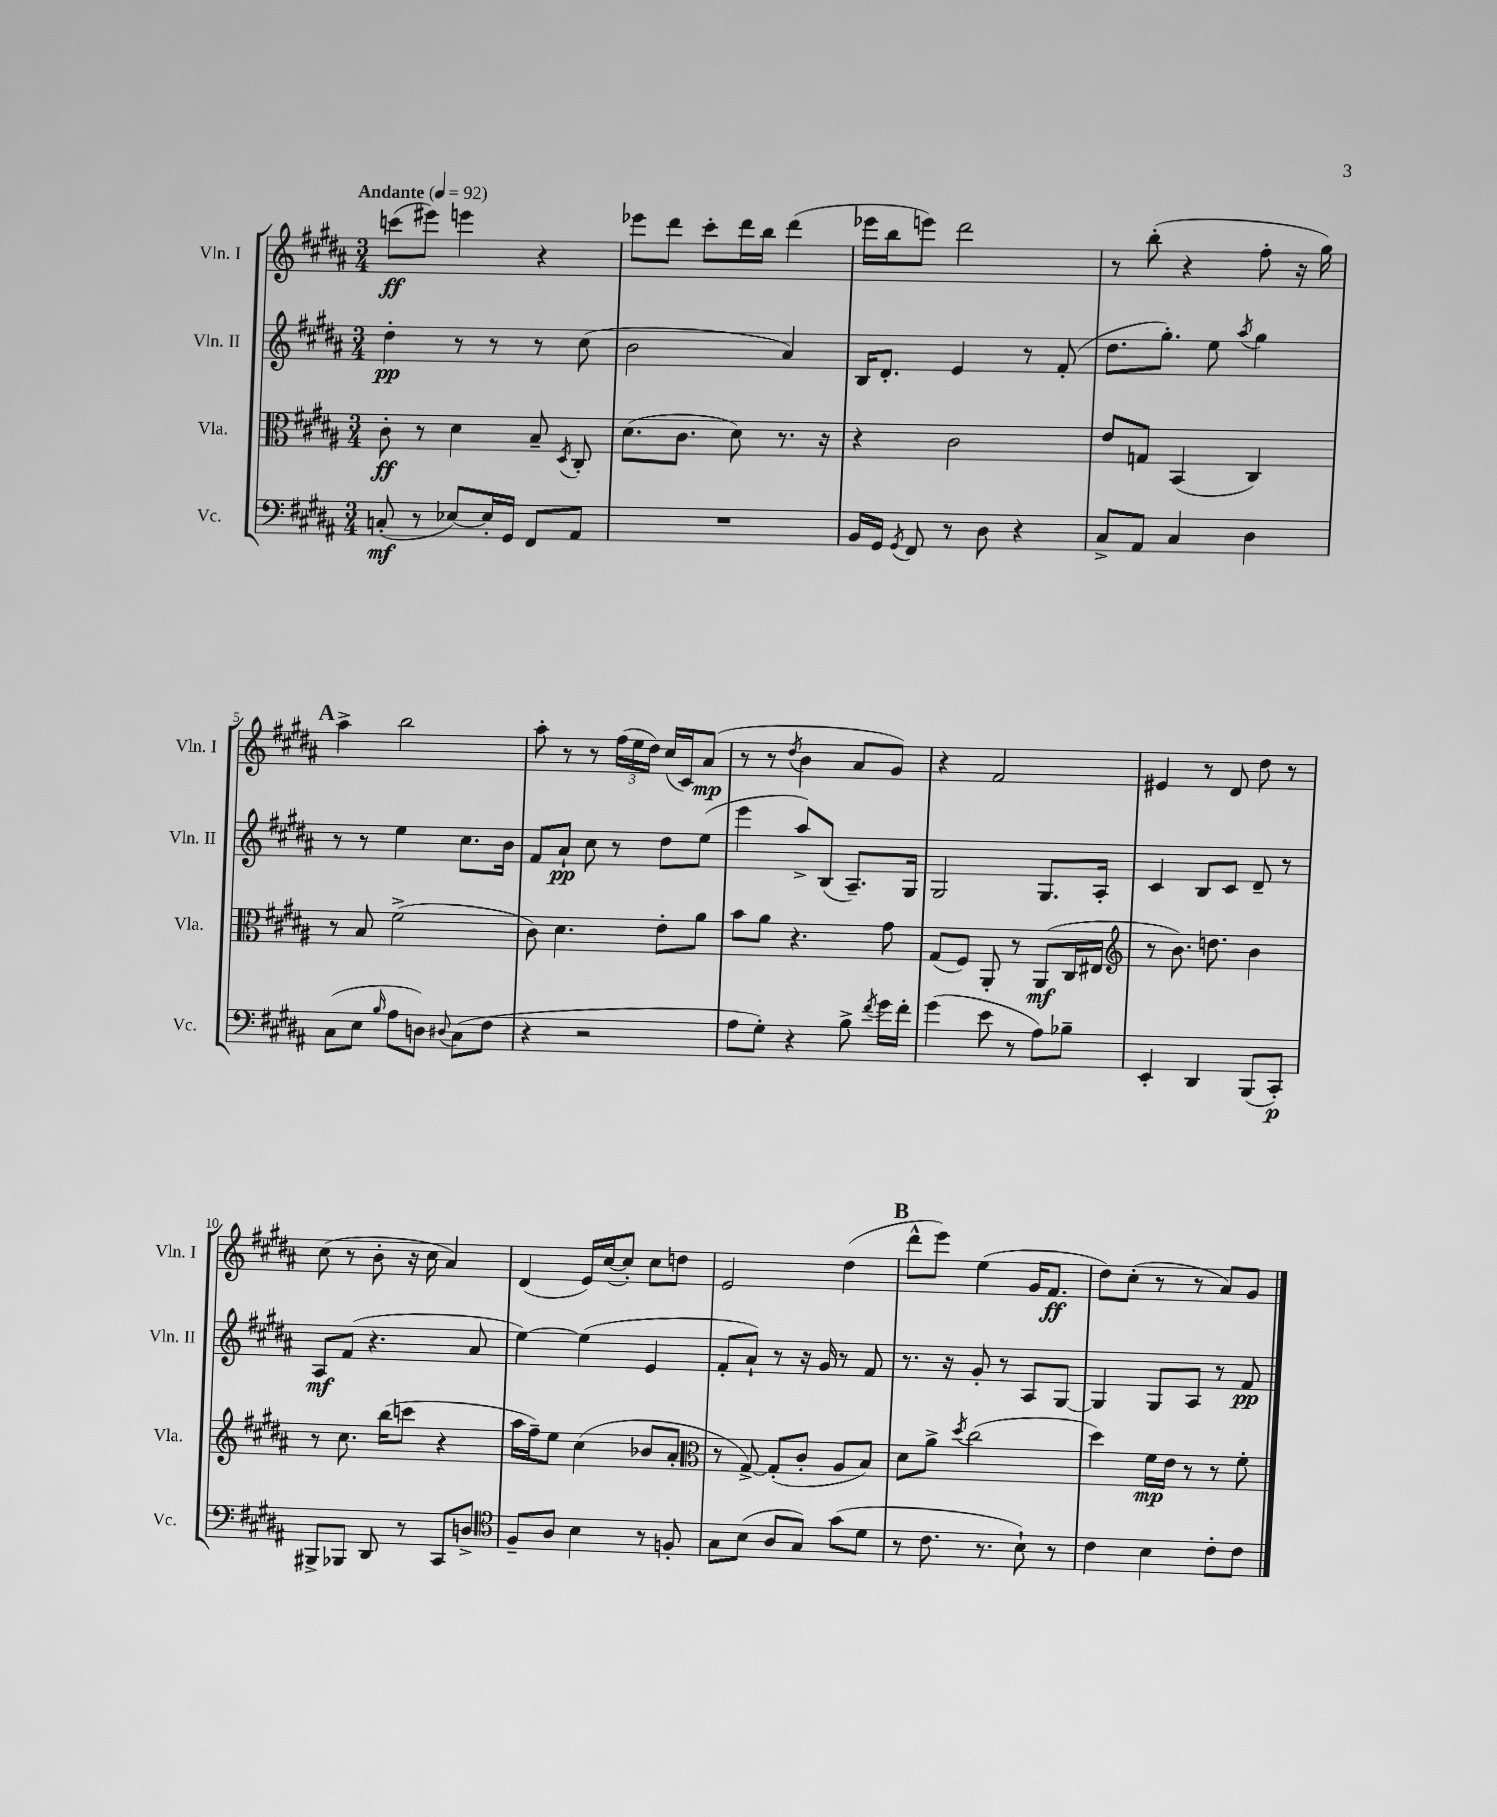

**kern	**kern	**kern	**kern
*staff4	*staff3	*staff2	*staff1
*clefF4	*clefC3	*clefG2	*clefG2
*k[f#c#g#d#a#]	*k[f#c#g#d#a#]	*k[f#c#g#d#a#]	*k[f#c#g#d#a#]
*M3/4	*M3/4	*M3/4	*M3/4
*MM92	*MM92	*MM92	*MM92
(8C'/	8c#'\	4dd#'\	(8ccc\L
8r	8r	.	8eee#\J)
[8E-/L)	4d#\	8r	4eee\
16E-'/]L	.	8r	.
16GG#/JJ	.	.	.
8FF#/L	8B~/	8r	4r
.	8qD#/	.	.
8AA#/J	8C#'/	(8cc#\	.
=	=	=	=
2.r	(8.d#\L	2b\	8eee-\L
.	.	.	8ddd#\J
.	8.c#\J	.	.
.	.	.	8ccc#'\L
.	8d#\)	.	16ddd#\L
.	.	.	16bb\JJ
.	8.r	4a#/)	(4ddd#\
.	16r	.	.
=	=	=	=
16BB/LL	4r	16B/LK	16eee-\LL
16GG#/JJ	.	8.d#'/J	16bb\J
8qGG#/	.	.	.
8FF#/	.	.	8eee\J)
8r	2c#\	4e/	2ddd#\
8D#\	.	.	.
4r	.	8r	.
.	.	(8f#'/	.
=	=	=	=
8C#^/L	8e/L	8.dd#\L	8r
8AA#/J	8G/J	.	(8bb'\
.	.	8.gg#'\J)	.
4C#/	(4BB/	.	4r
.	.	8ee\	.
.	.	8qaa#/	.
4D#\	4C#/)	4gg#\	8ff#'\
.	.	.	16r
.	.	.	16gg#\)
=	=	=	=
(8C#\L	8r	8r	4aa#^\
8E\J	8B/	8r	.
16qqB/	.	.	.
8A#\L	(2f#^\	4ee\	2bb\
8D\J)	.	.	.
8qqD#/	.	.	.
(8C#\L	.	8.cc#\L	.
8F#\J	.	.	.
.	.	16b\Jk	.
=	=	=	=
4r	8c#\)	8f#/L	8aa#'\
.	4.d#\	8a#`/J	8r
2r	.	8cc#\	8r
.	.	8r	(24ff#\LL
.	.	.	24ee\
.	.	.	24dd#\JJ)
.	8e'\L	8dd#\L	(16cc#/LL
.	.	.	16c#/J)
.	8a#\J	(8ee\J	(8a#/J
=	=	=	=
8A#\L	8b\L	4eee\	8r
8G#'\J)	8a#\J	.	8r
.	.	.	8qdd#/
4r	4.r	8aa#^/L)	4b\
.	.	(8B/J	.
8B^\	.	8.A#~/L)	8a#/L
8qf#/	.	.	.
16g#\LL	8g#\	.	8g#/J)
16f#'\JJ	.	16G#/Jk	.
=	=	=	=
(4g#\	(8G#/L	2G#/	4r
.	8F#/J)	.	.
8e\	8AA#'/	.	2f#/
8r	8r	.	.
8A#\L)	(8AA#/L	8.G#/L	.
8B-~\J	16C#/L	.	.
.	16E#/JJ	16A#'/Jk	.
=	=	=	=
*	*clefG2	*	*
4EE'/	8r	4c#/	4e#/
.	8.b\)	.	.
4DD#/	.	8B/L	8r
.	8.dd\	.	.
.	.	8c#/J	8d#/
(8BBB/L	4b\	8d#~/	8dd#\
8CC#'/J)	.	8r	8r
=	=	=	=
8BBB#^/L	8r	8A#/L	(8cc#\
8BBB-/J	8.cc#\	(8f#/J	8r
8DD#/	.	4.r	8b'\
.	(16bb\LK	.	.
8r	8ccc\J	.	16r
.	.	.	16cc#\
8CC#/L	4r	.	4a#/)
8D^/J	.	8a#/	.
=	=	=	=
*clefC4	*	*	*
8F#~/L	16aa#\LL	[4ee\)	(4d#/
.	16ff#~\J)	.	.
8A#/J	8ee\J	.	.
4B\	(4cc#\	(4ee\]	16e/LL)
.	.	.	([16cc#/J
.	.	.	8cc#'/]J)
8r	8b-/L	4e/	8cc#\L
8F'/	8a#'/J	.	8dd\J
=	=	=	=
*	*clefC3	*	*
8G#\L	8r	8f#'/L	2e/
(8B\J	[8G#^/)	8a#`/J)	.
8A#/L	(8G#'/]L	8r	.
8G#/J)	8c#'/J	16r	.
.	.	16g#/	.
(8g#\L	8A#/L	8r	(4dd#\
8d#\J	8B/J)	8f#/	.
=	=	=	=
8r	8d#\L	8.r	8ddd#^^\L
8.c#\	8a#^\J	.	8eee\J)
.	.	16r	.
.	8qdd#/	.	.
.	(2cc#\	8g#'/	(4ee\
8.r	.	.	.
.	.	8r	.
8B`\)	.	8A#/L	16g#/LK
.	.	.	8.f#/J
8r	.	[8G#/J	.
=	=	=	=
4c#\	4dd#\)	4G#/]	8dd#\L)
.	.	.	(8cc#'\J
4B\	16f#\LL	8G#/L	8r
.	16e\JJ	.	.
.	8r	8A#/J	8r
8c#'\L	8r	8r	8a#/L)
8c#\J	8f#'\	8f#/	8g#/J
==	==	==	==
*-	*-	*-	*-
